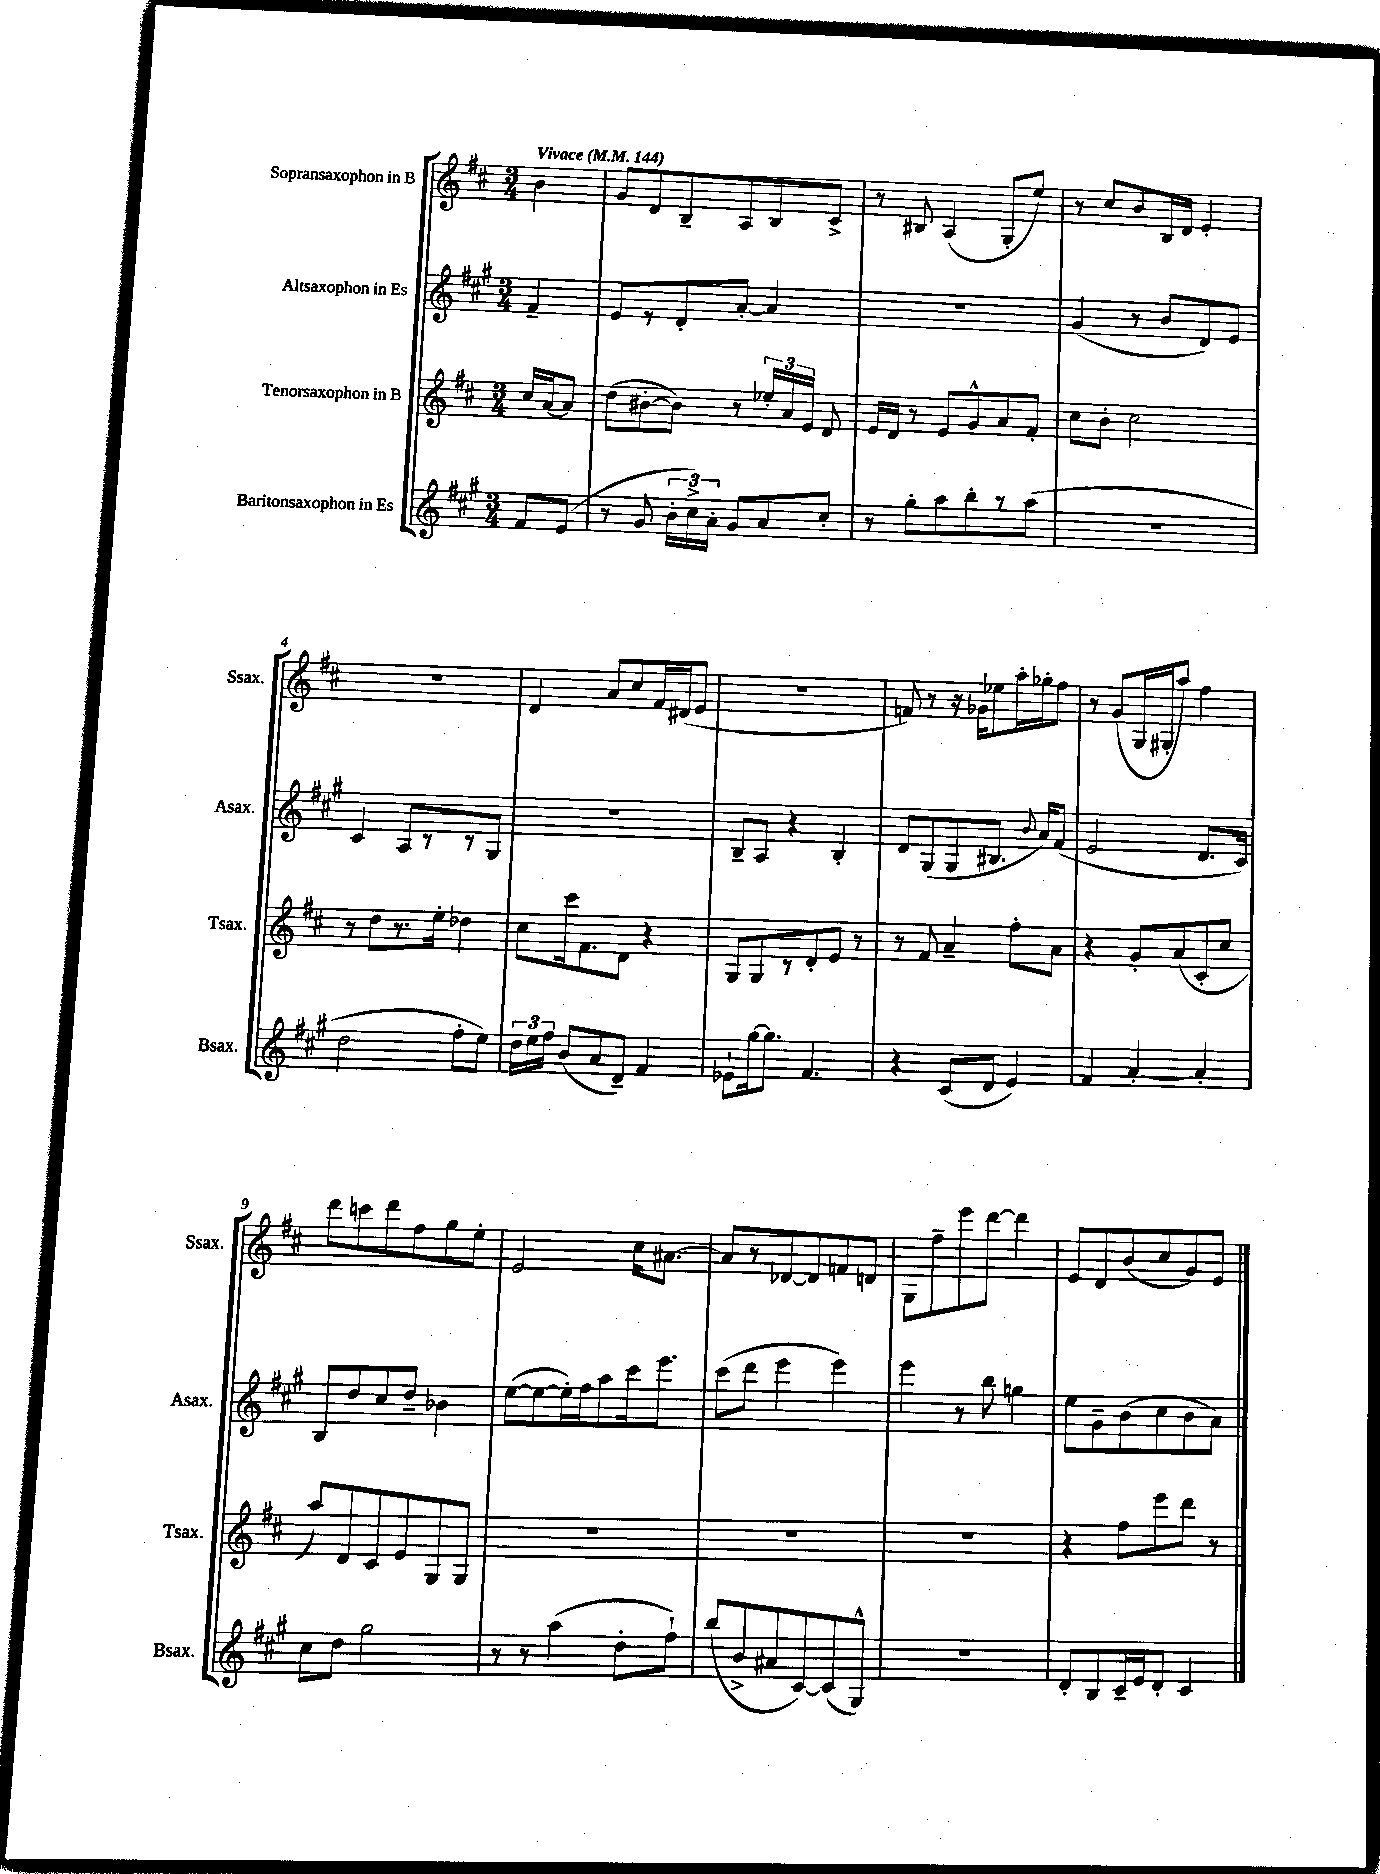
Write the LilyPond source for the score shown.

<<
\new StaffGroup <<
\new Staff = "s0" \with { instrumentName = "Sopransaxophon in B" shortInstrumentName = "Ssax." } {
    \clef treble \key d \major \numericTimeSignature \time 3/4 \partial 4 \tempo "Vivace" 4 = 144
    \autoBeamOff b'4 |
    g'8[ d'8 b8-- a8 b8 cis'8]-> |
    r8 bis8 a4( g8[-. e''8]) |
    r8 cis''8[ b'8 b16 d'16] e'4-. |
    R2. |
    d'4 a'8[ cis''8 fis'16 dis'16( e'8] |
    R2. |
    f'8) r8 r16 ges'16[ ees''8 a''16-. ges''16-. fis''8] |
    r8 g'8[( g16 gis16-. a''8]) fis''4 |
    d'''8[ c'''8 d'''8 fis''8 g''8 e''8]-. |
    e'2 cis''16[ ais'8.]~ |
    ais'8[ r8 des'8~ des'8 f'8 d'8] |
    g8[ fis''8-- e'''8 d'''8]~ d'''4 |
    e'8[ d'8 b'8( cis''8 g'8) e'8] \bar "|." |
}
\new Staff = "s1" \with { instrumentName = "Altsaxophon in Es" shortInstrumentName = "Asax." } {
    \clef treble \key a \major \numericTimeSignature \time 3/4 \partial 4
    \autoBeamOff fis'4-- |
    e'8[ r8 d'8-. a'8]~-. a'4 |
    R2. |
    gis'4( r8 b'8[ d'8) e'8] |
    cis'4 a8[ r8 r8 gis8] |
    R2. |
    b8[-- a8] r4 b4-. |
    d'8[ gis8( gis8 bis8.] \appoggiatura { b'8 } a'16[) fis'8]( |
    e'2 d'8.[ cis'16]) |
    b8[ d''8 cis''8 d''8]-- bes'4 |
    e''8[~( e''8~ e''16-.) fis''16 a''8 cis'''16 e'''8.] |
    cis'''8[( d'''8] e'''4 e'''4) |
    e'''4 r8 b''8 g''4 |
    e''8[ gis'8-- b'8( cis''8 b'8 a'8]) \bar "|." |
}
\new Staff = "s2" \with { instrumentName = "Tenorsaxophon in B" shortInstrumentName = "Tsax." } {
    \clef treble \key d \major \numericTimeSignature \time 3/4 \partial 4
    \autoBeamOff cis''16[ a'16~ a'8] |
    d''8[( bis'8~-. bis'8]) r8 \tuplet 3/2 { ees''16[-. a'16 e'16] } d'8 |
    e'16[ d'16] r8 e'8[ g'8-^ a'8 fis'8]-. |
    cis''8[ b'8]-. cis''2 |
    r8 d''8[ r8. e''16]-. des''4 |
    cis''8[ cis'''16 fis'8. d'8] r4 |
    g8[ g8 r8 d'8-. e'8] r8 |
    r8 fis'8 a'4-- fis''8[-. a'8] |
    r4 g'8[-. a'8( cis'8-. cis''8] |
    a''8[) d'8 cis'8 e'8 g8 g8] |
    R2. |
    R2. |
    R2. |
    r4 fis''8[ e'''8 d'''8] r8 \bar "|." |
}
\new Staff = "s3" \with { instrumentName = "Baritonsaxophon in Es" shortInstrumentName = "Bsax." } {
    \clef treble \key a \major \numericTimeSignature \time 3/4 \partial 4
    \autoBeamOff fis'8[ e'8]( |
    r8 gis'8 \tuplet 3/2 { b'16[-. cis''16->) a'16]-. } gis'8[ a'8 cis''8]-. |
    r8 gis''8[-. a''8 b''8-. r8 a''8]( |
    R2. |
    d''2 fis''8[-. e''8]) |
    \tuplet 3/2 { d''16[ e''16 fis''16] } b'8[( a'8 d'8]--) fis'4 |
    ees'8[-! gis''16~ gis''8.] fis'4. |
    r4 cis'8[( d'8] e'4) |
    fis'4 a'4~-. a'4-. |
    cis''8[ d''8] gis''2 |
    r8 r8 a''4( d''8[-. fis''8]-!) |
    b''8[( b'8-> ais'8 cis'8~) cis'8( gis8]-^) |
    R2. |
    d'8[-. b8 cis'16-- e'16 d'8]-. cis'4 \bar "|." |
}
>>
>>
